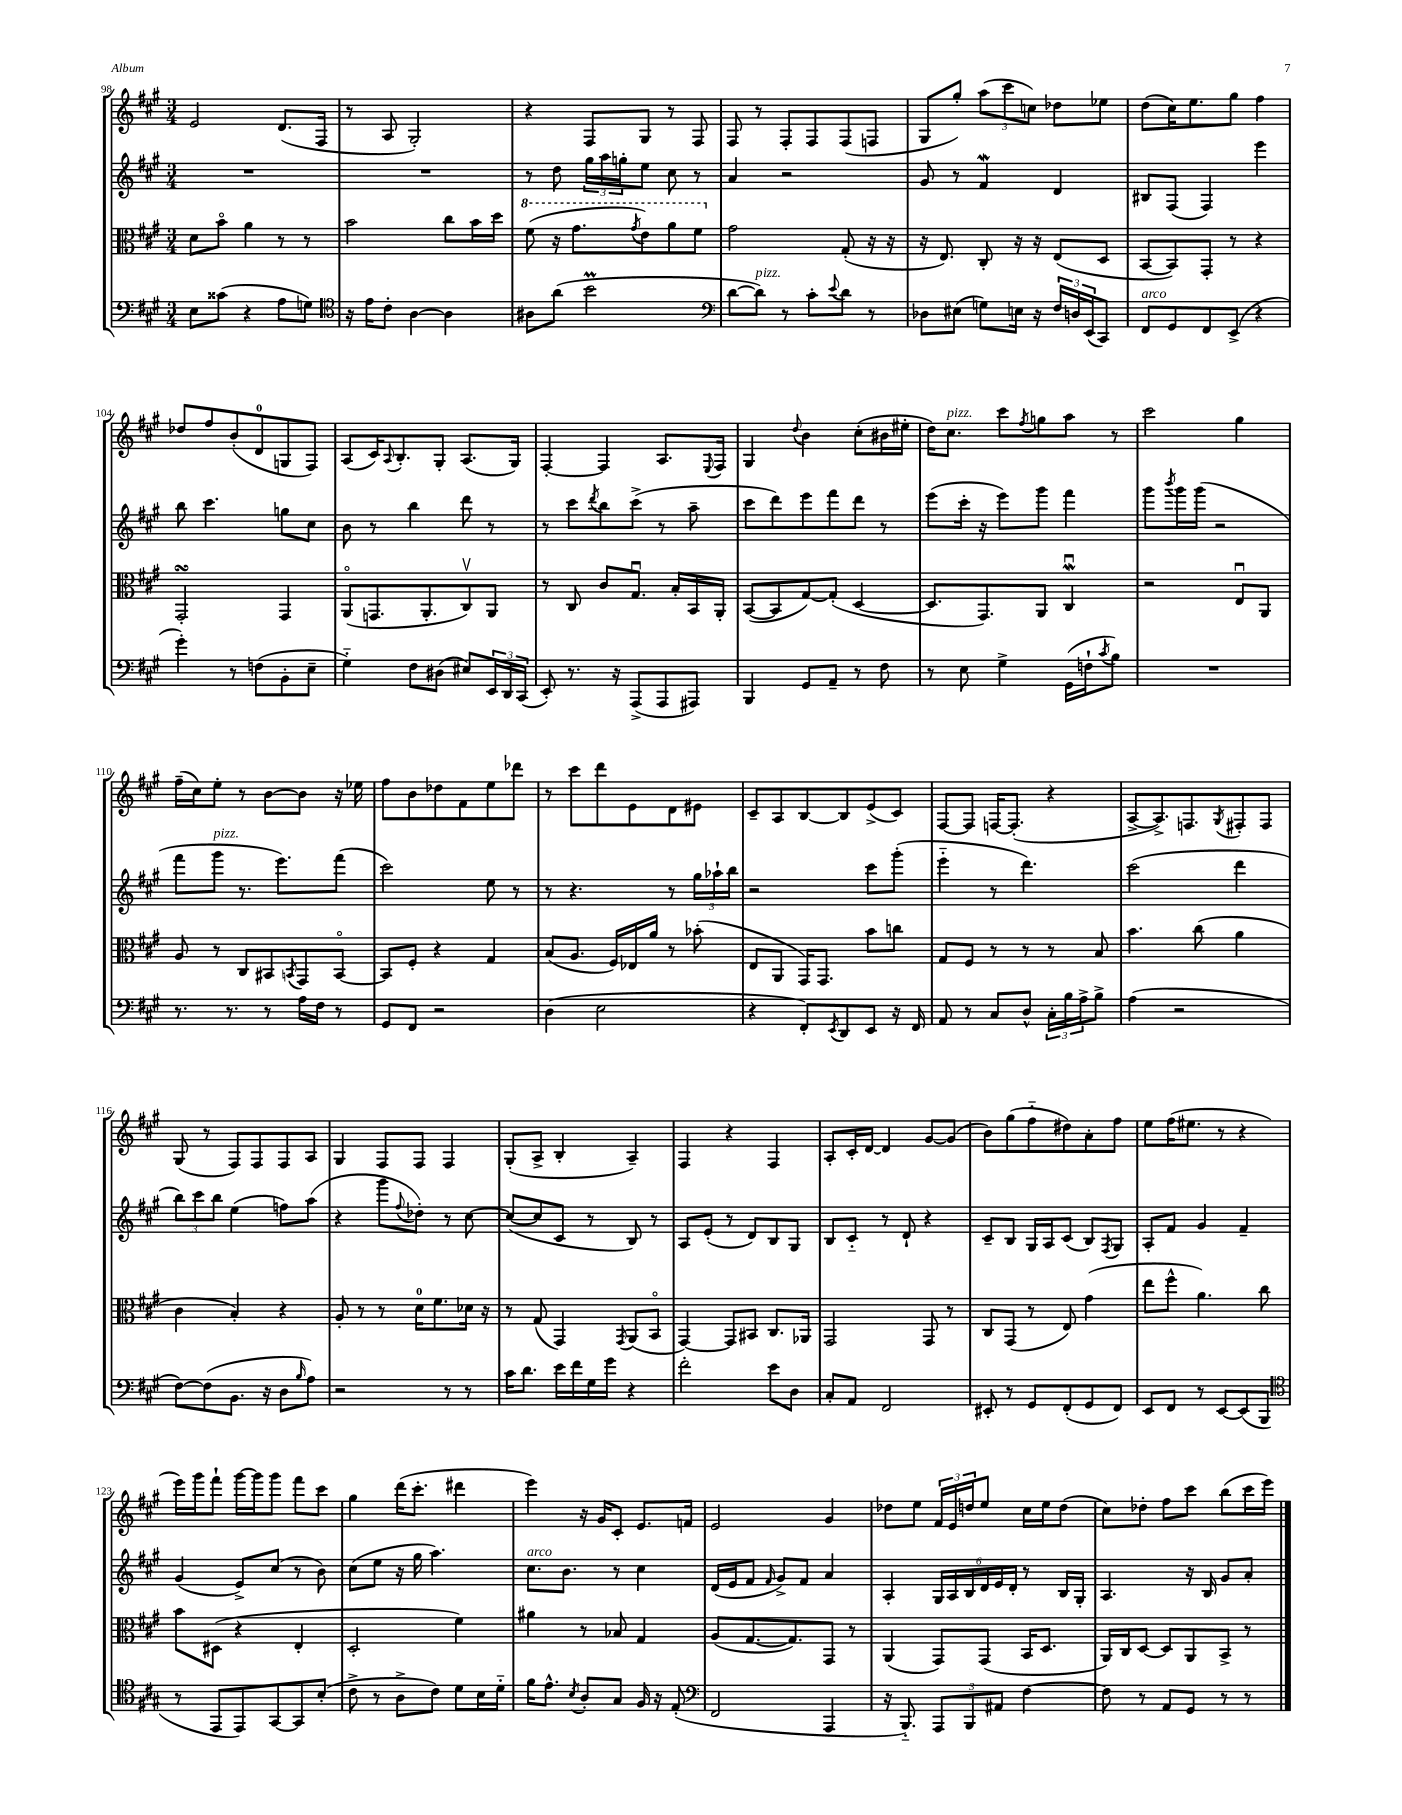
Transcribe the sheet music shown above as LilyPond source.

<<
\new StaffGroup <<
\new Staff = "s0" {
    \clef treble \key a \major \numericTimeSignature \time 3/4
    e'2 d'8.( fis16 |
    r8 a8 gis2-.) |
    r4 fis8 gis8 r8 fis8 |
    fis8 r8 fis8-. fis8 fis8( f8 |
    gis8 gis''8-.) \tuplet 3/2 { a''8( cis'''8 c''8) } des''8 ees''8 |
    d''8( cis''16) e''8. gis''8 fis''4 |
    des''8 fis''8 b'8-.( d'8-0 g8 fis8) |
    a8( cis'16) \appoggiatura { a8 } b8.-. gis8-. a8.( gis16) |
    fis4~-. fis4 a8. \appoggiatura { e8 } fis16 |
    gis4 \appoggiatura { d''8 } b'4 cis''8-.( bis'16 eis''16-. |
    d''16) cis''8.^\markup { \italic "pizz." } cis'''8 \acciaccatura { fis''8 } g''8 a''8 r8 |
    cis'''2 gis''4 |
    fis''16--( cis''16) e''8-. r8 b'8~ b'8 r16 ees''16 |
    fis''8 b'8 des''8 fis'8 e''8 des'''8 |
    r8 cis'''8 d'''8 e'8 d'8 eis'8 |
    cis'8-- a8 b8~ b8 e'8->( cis'8) |
    fis8~ fis8 f16~ f8.-.( r4 |
    a8~-> a8.->) f8. \acciaccatura { gis8 } fis8-. fis8 |
    gis8( r8 fis8) fis8 fis8 a8 |
    gis4 fis8 fis8 fis4 |
    gis8-.( a8-> b4-. a4--) |
    fis4 r4 fis4 |
    a8-. cis'16-. d'16~ d'4 gis'8~ gis'8( |
    b'8) gis''8( fis''8-_ dis''8) a'8-. fis''8 |
    e''8 fis''16( eis''8. r8 r4 |
    e'''16) gis'''16 fis'''8-! gis'''16~ gis'''16 gis'''8 fis'''8 cis'''8 |
    gis''4 d'''16( cis'''8.-. dis'''4 |
    e'''4) r16 gis'16 cis'8-. e'8. f'16 |
    e'2 gis'4 |
    des''8 e''8 \tuplet 3/2 { fis'16 e'16 d''16 } e''8 cis''16 e''16 d''8( |
    cis''8) des''8-. fis''8 cis'''8 b''8( cis'''16 e'''16) \bar "|." |
}
\new Staff = "s1" {
    \clef treble \key a \major \numericTimeSignature \time 3/4
    R2. |
    R2. |
    r8 d''8 \tuplet 3/2 { gis''16 a''16 g''16-. } e''8 cis''8 r8 |
    a'4 r2 |
    gis'8 r8 fis'4\mordent d'4 |
    bis8 fis8( fis4) e'''4 |
    b''8 cis'''4. g''8 cis''8 |
    b'8 r8 b''4 d'''8 r8 |
    r8 cis'''8 \acciaccatura { d'''8 } b''8 cis'''8->( r8 a''8-- |
    cis'''8 d'''8) e'''8 fis'''8 d'''8 r8 |
    e'''8( cis'''16-. r16 e'''8) gis'''8 fis'''4 |
    gis'''8 \acciaccatura { b'''8 } gis'''16 gis'''16( r2 |
    fis'''8 gis'''8^\markup { \italic "pizz." } r8. e'''8.) fis'''8( |
    cis'''2) e''8 r8 |
    r8 r4. r8 \tuplet 3/2 { gis''16 aes''16-! b''16 } |
    r2 cis'''8 gis'''8-.( |
    e'''4-_ r8 d'''4.) |
    cis'''2( d'''4 |
    \tuplet 3/2 { b''8) cis'''8 b''8 } e''4( f''8) a''8( |
    r4 gis'''8 \appoggiatura { fis''8 } des''8-.) r8 cis''8~ |
    cis''8~( cis''8 cis'8 r8 b8) r8 |
    a8 e'8-.( r8 d'8) b8 gis8 |
    b8 cis'8-_ r8 d'8-! r4 |
    cis'8-- b8 gis16 a16 cis'8( b8) \acciaccatura { fis8 } gis8 |
    a8-. fis'8 gis'4 fis'4-- |
    gis'4( e'8->) cis''8( r8 b'8) |
    cis''8( e''8 r16 gis''16 a''4.) |
    cis''8.^\markup { \italic "arco" } b'8. r8 cis''4 |
    d'16( e'16 fis'8 \grace { fis'16 } gis'8->) fis'8 a'4 |
    a4-. \tuplet 6/4 { gis16 a16 b16 d'16 e'16 d'16-. } r8 b16 gis16-. |
    a4. r16 b16 gis'8 a'8-. \bar "|." |
}
\new Staff = "s2" {
    \clef alto \key a \major \numericTimeSignature \time 3/4
    d'8 b'8\flageolet a'4 r8 r8 |
    b'2 cis''8 b'16 d''16 |
    \ottava #1 fis''8( r16 gis''8. \acciaccatura { gis''8 } e''8) a''8 fis''8 \ottava #0 |
    gis'2 gis8-.( r16 r16 |
    r16 e8.) cis8-. r16 r16 e8( d8 |
    b,8~ b,8) gis,8-. r8 r4 |
    gis,2-.\turn gis,4 |
    a,8\flageolet( g,8. a,8.-. cis8\upbow) a,8 |
    r8 cis8 cis'8 gis8.\downbow b16-. b,16 a,16-. |
    b,8~( b,8 gis8~) gis8-.( d4~ |
    d8. gis,8.) a,8 cis4\downbow\mordent |
    r2 e8\downbow a,8 |
    a8 r8 cis8 bis,8 \acciaccatura { b,8 } gis,8 b,8~\flageolet |
    b,8 fis8-. r4 gis4 |
    b8( a8. fis16) ees16 a'16 r8 bes'8-.( |
    e8 a,8 gis,16) gis,8. b'8 c''8 |
    gis8 fis8 r8 r8 r8 b8 |
    b'4. cis''8( a'4 |
    cis'4 b4-.) r4 |
    a8-. r8 r8 d'16-0 fis'8. des'16 r16 |
    r8 gis8( gis,4) \acciaccatura { gis,8 } a,8( b,8\flageolet |
    gis,4~) gis,8 bis,8 cis8. aes,16 |
    gis,2 gis,8 r8 |
    cis8 gis,8( r8 e8) gis'4( |
    e''8 fis''8-^ a'4.) cis''8 |
    b'8 dis8( r4 e4-. |
    d2-. fis'4) |
    ais'4 r8 bes8 gis4 |
    a8( gis8.~ gis8.) gis,8 r8 |
    a,4( gis,8) gis,8( b,16 d8. |
    a,16) cis16 d8~ d8 a,8 b,8-> r8 \bar "|." |
}
\new Staff = "s3" {
    \clef bass \key a \major \numericTimeSignature \time 3/4
    e8 cisis'8( r4 a8 g8) |
    \clef tenor r16 e'16 cis'8-. a4~ a4 |
    ais8 a'8( b'2\prall |
    \clef bass d'8~ d'8^\markup { \italic "pizz." }) r8 cis'8-. \appoggiatura { e'8 } d'8 r8 |
    des8 eis8( g8) e16 r16 \tuplet 3/2 { fis16 d16 e,16( } cis,8) |
    fis,8^\markup { \italic "arco" } gis,8 fis,8 e,8->( r4 |
    gis'4-.) r8 f8( b,8-. e8-- |
    gis4-_) fis8 dis8( eis8) \tuplet 3/2 { e,16 d,16 cis,16( } |
    e,8-.) r8. r16 a,,8->( a,,8 ais,,8) |
    b,,4 gis,8 a,8-- r8 fis8 |
    r8 e8 gis4-> gis,16( f16-! \acciaccatura { cis'8 } b8) |
    R2. |
    r8. r8. r8 a16 fis16 r8 |
    gis,8 fis,8 r2 |
    d4( e2 |
    r4 fis,8-.) \acciaccatura { e,8 } d,8 e,8 r16 fis,16 |
    a,8 r8 cis8 d8-^ \tuplet 3/2 { cis16-. b16 a16-> } b8-> |
    a4( r2 |
    fis8~) fis8( b,8. r16 d8 \grace { b16 } a8) |
    r2 r8 r8 |
    cis'16 d'8. e'16 fis'16 gis16 gis'16 r4 |
    fis'2-. e'8 d8 |
    cis8-. a,8 fis,2 |
    eis,8-. r8 gis,8 fis,8-.( gis,8 fis,8) |
    e,8 fis,8 r8 e,8~ e,8( b,,8 |
    \clef tenor r8 e,8 e,8) gis,8~ gis,8 b8-.( |
    cis'8-> r8 a8-> cis'8) d'8 b16 d'16-_ |
    fis'16 e'8.-^ \acciaccatura { b8 } a8-. gis8 fis16 r16 e8-.( |
    \clef bass fis,2 a,,4 |
    r16 b,,8.-_) \tuplet 3/2 { a,,8 b,,8 ais,8 } fis4~ |
    fis8 r8 a,8 gis,8 r8 r8 \bar "|." |
}
>>
>>
\layout { \context { \Score currentBarNumber = #98 } }
